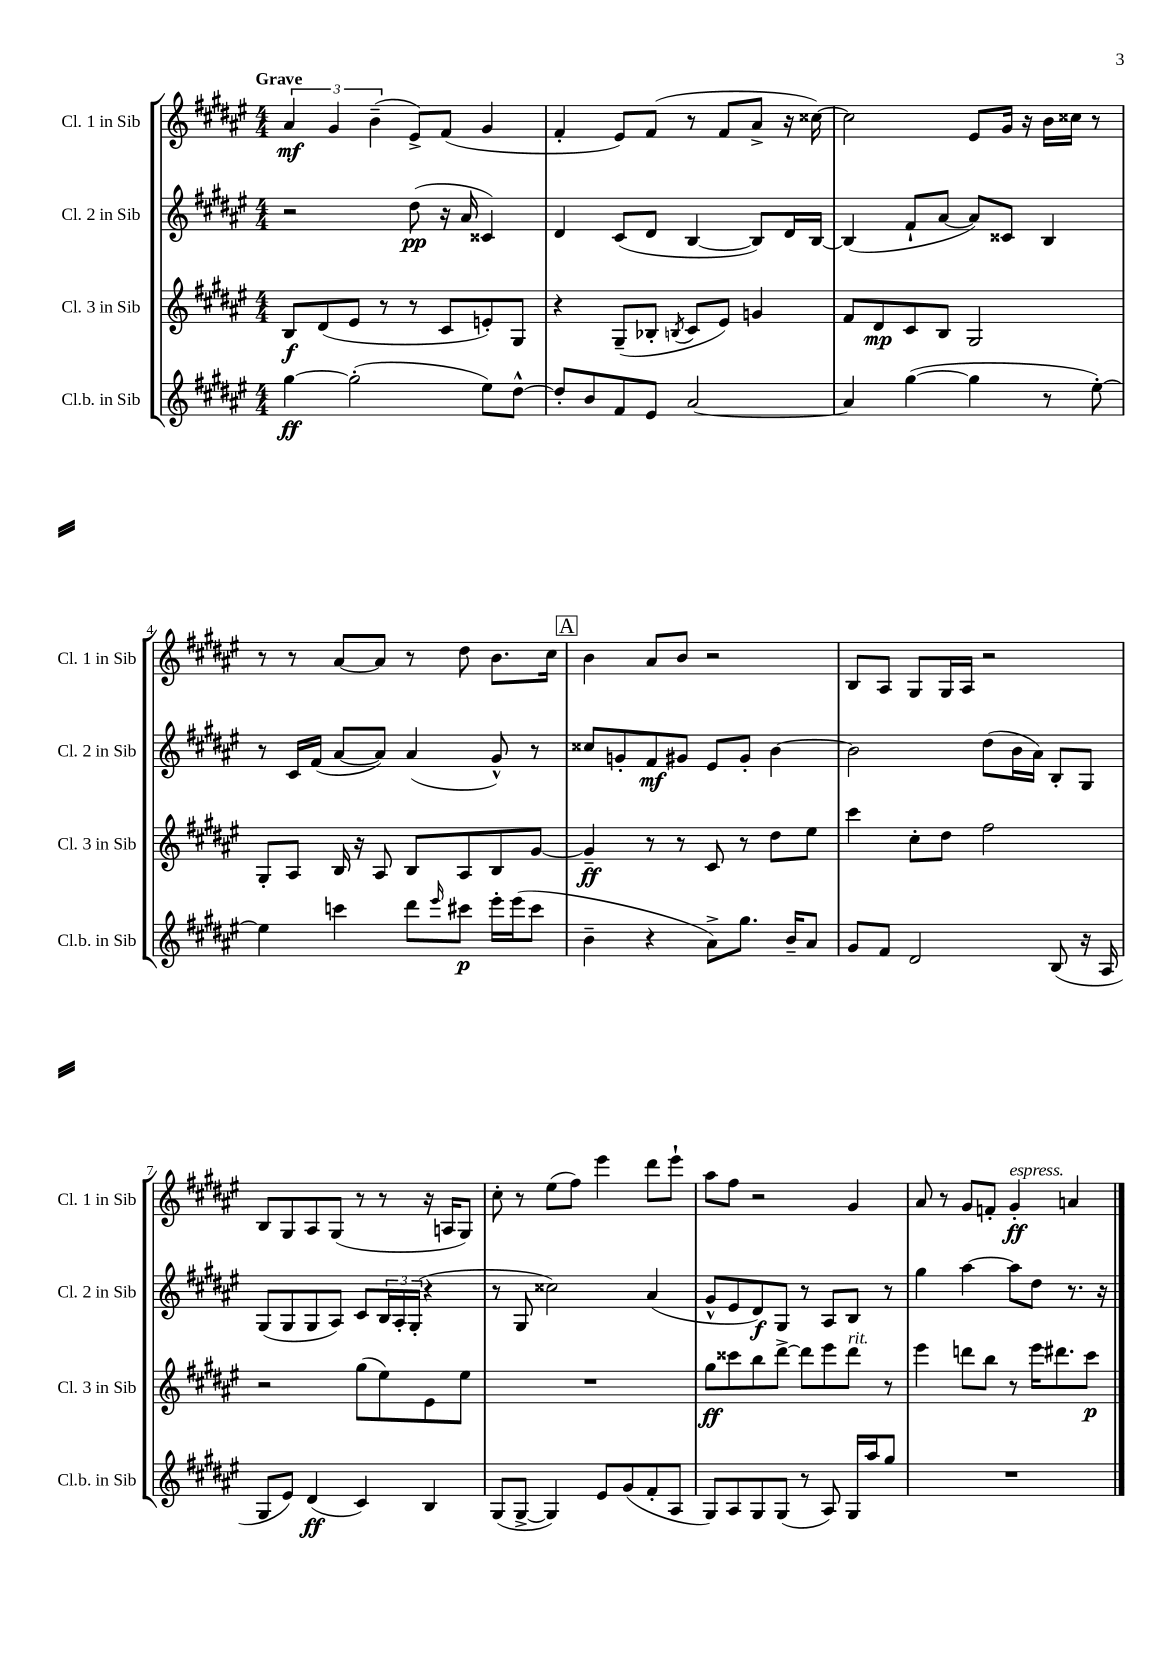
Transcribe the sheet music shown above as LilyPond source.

<<
\new StaffGroup <<
\new Staff = "s0" \with { instrumentName = "Cl. 1 in Sib" shortInstrumentName = "Cl. 1 in Sib" } {
    \clef treble \key fis \major \numericTimeSignature \time 4/4 \tempo "Grave"
    \tuplet 3/2 { ais'4\mf gis'4 b'4--( } eis'8->) fis'8( gis'4 |
    fis'4-. eis'8) fis'8( r8 fis'8 ais'8-> r16 cisis''16~) |
    cisis''2 eis'8 gis'16 r16 b'16 cisis''16 r8 |
    r8 r8 ais'8~ ais'8 r8 dis''8 b'8. cis''16 |
    \mark \markup { \box "A" } b'4 ais'8 b'8 r2 |
    b8 ais8 gis8 gis16 ais16 r2 |
    b8 gis8 ais8 gis8( r8 r8 r16 a16 gis8) |
    cis''8-. r8 eis''8( fis''8) eis'''4 dis'''8 eis'''8-! |
    ais''8 fis''8 r2 gis'4 |
    ais'8 r8 gis'8 f'8-. gis'4-.\ff^\markup { \italic "espress." } a'4 \bar "|." |
}
\new Staff = "s1" \with { instrumentName = "Cl. 2 in Sib" shortInstrumentName = "Cl. 2 in Sib" } {
    \clef treble \key fis \major \numericTimeSignature \time 4/4
    r2 dis''8\pp( r16 ais'16 cisis'4) |
    dis'4 cis'8( dis'8 b4~ b8) dis'16 b16~ |
    b4( fis'8-! ais'8~ ais'8) cisis'8 b4 |
    r8 cis'16 fis'16( ais'8~ ais'8) ais'4( gis'8-^) r8 |
    \mark \markup { \box "A" } cisis''8 g'8-. fis'8\mf gis'8 eis'8 gis'8-. b'4~ |
    b'2 dis''8( b'16 ais'16) b8-. gis8 |
    gis8( gis8 gis8 ais8) cis'8 \tuplet 3/2 { b16 ais16-. gis16-.( } r4 |
    r8 gis8 cisis''2) ais'4( |
    gis'8-^ eis'8 dis'8\f) gis8 r8 ais8 b8 r8 |
    gis''4 ais''4~ ais''8 dis''8 r8. r16 \bar "|." |
}
\new Staff = "s2" \with { instrumentName = "Cl. 3 in Sib" shortInstrumentName = "Cl. 3 in Sib" } {
    \clef treble \key fis \major \numericTimeSignature \time 4/4
    b8\f dis'8( eis'8 r8 r8 cis'8 e'8-.) gis8 |
    r4 gis8--( bes8-. \acciaccatura { b8 } cis'8 eis'8) g'4 |
    fis'8 dis'8\mp cis'8 b8 gis2 |
    gis8-. ais8 b16 r16 ais8 b8 ais8 b8 gis'8~ |
    \mark \markup { \box "A" } gis'4--\ff r8 r8 cis'8 r8 dis''8 eis''8 |
    cis'''4 cis''8-. dis''8 fis''2 |
    r2 gis''8( eis''8) eis'8 eis''8 |
    R1 |
    gis''8\ff cisis'''8 b''8 dis'''8~-> dis'''8 eis'''8 dis'''8^\markup { \italic "rit." } r8 |
    eis'''4 d'''8 b''8 r8 eis'''16 dis'''8. cis'''8\p \bar "|." |
}
\new Staff = "s3" \with { instrumentName = "Cl.b. in Sib" shortInstrumentName = "Cl.b. in Sib" } {
    \clef treble \key fis \major \numericTimeSignature \time 4/4
    gis''4~\ff gis''2-.( eis''8) dis''8~-^ |
    dis''8-. b'8 fis'8 eis'8 ais'2~ |
    ais'4 gis''4~( gis''4 r8 eis''8~-.) |
    eis''4 c'''4 dis'''8 \grace { eis'''16 } cis'''8\p eis'''16-. eis'''16( cis'''8 |
    \mark \markup { \box "A" } b'4-- r4 ais'8->) gis''8. b'16-- ais'8 |
    gis'8 fis'8 dis'2 b8( r16 ais16 |
    gis8 eis'8) dis'4\ff( cis'4) b4 |
    gis8( gis8~-> gis4) eis'8 gis'8( fis'8-. ais8 |
    gis8) ais8 gis8 gis8( r8 ais8) gis16 ais''16 gis''8 |
    R1 \bar "|." |
}
>>
>>
